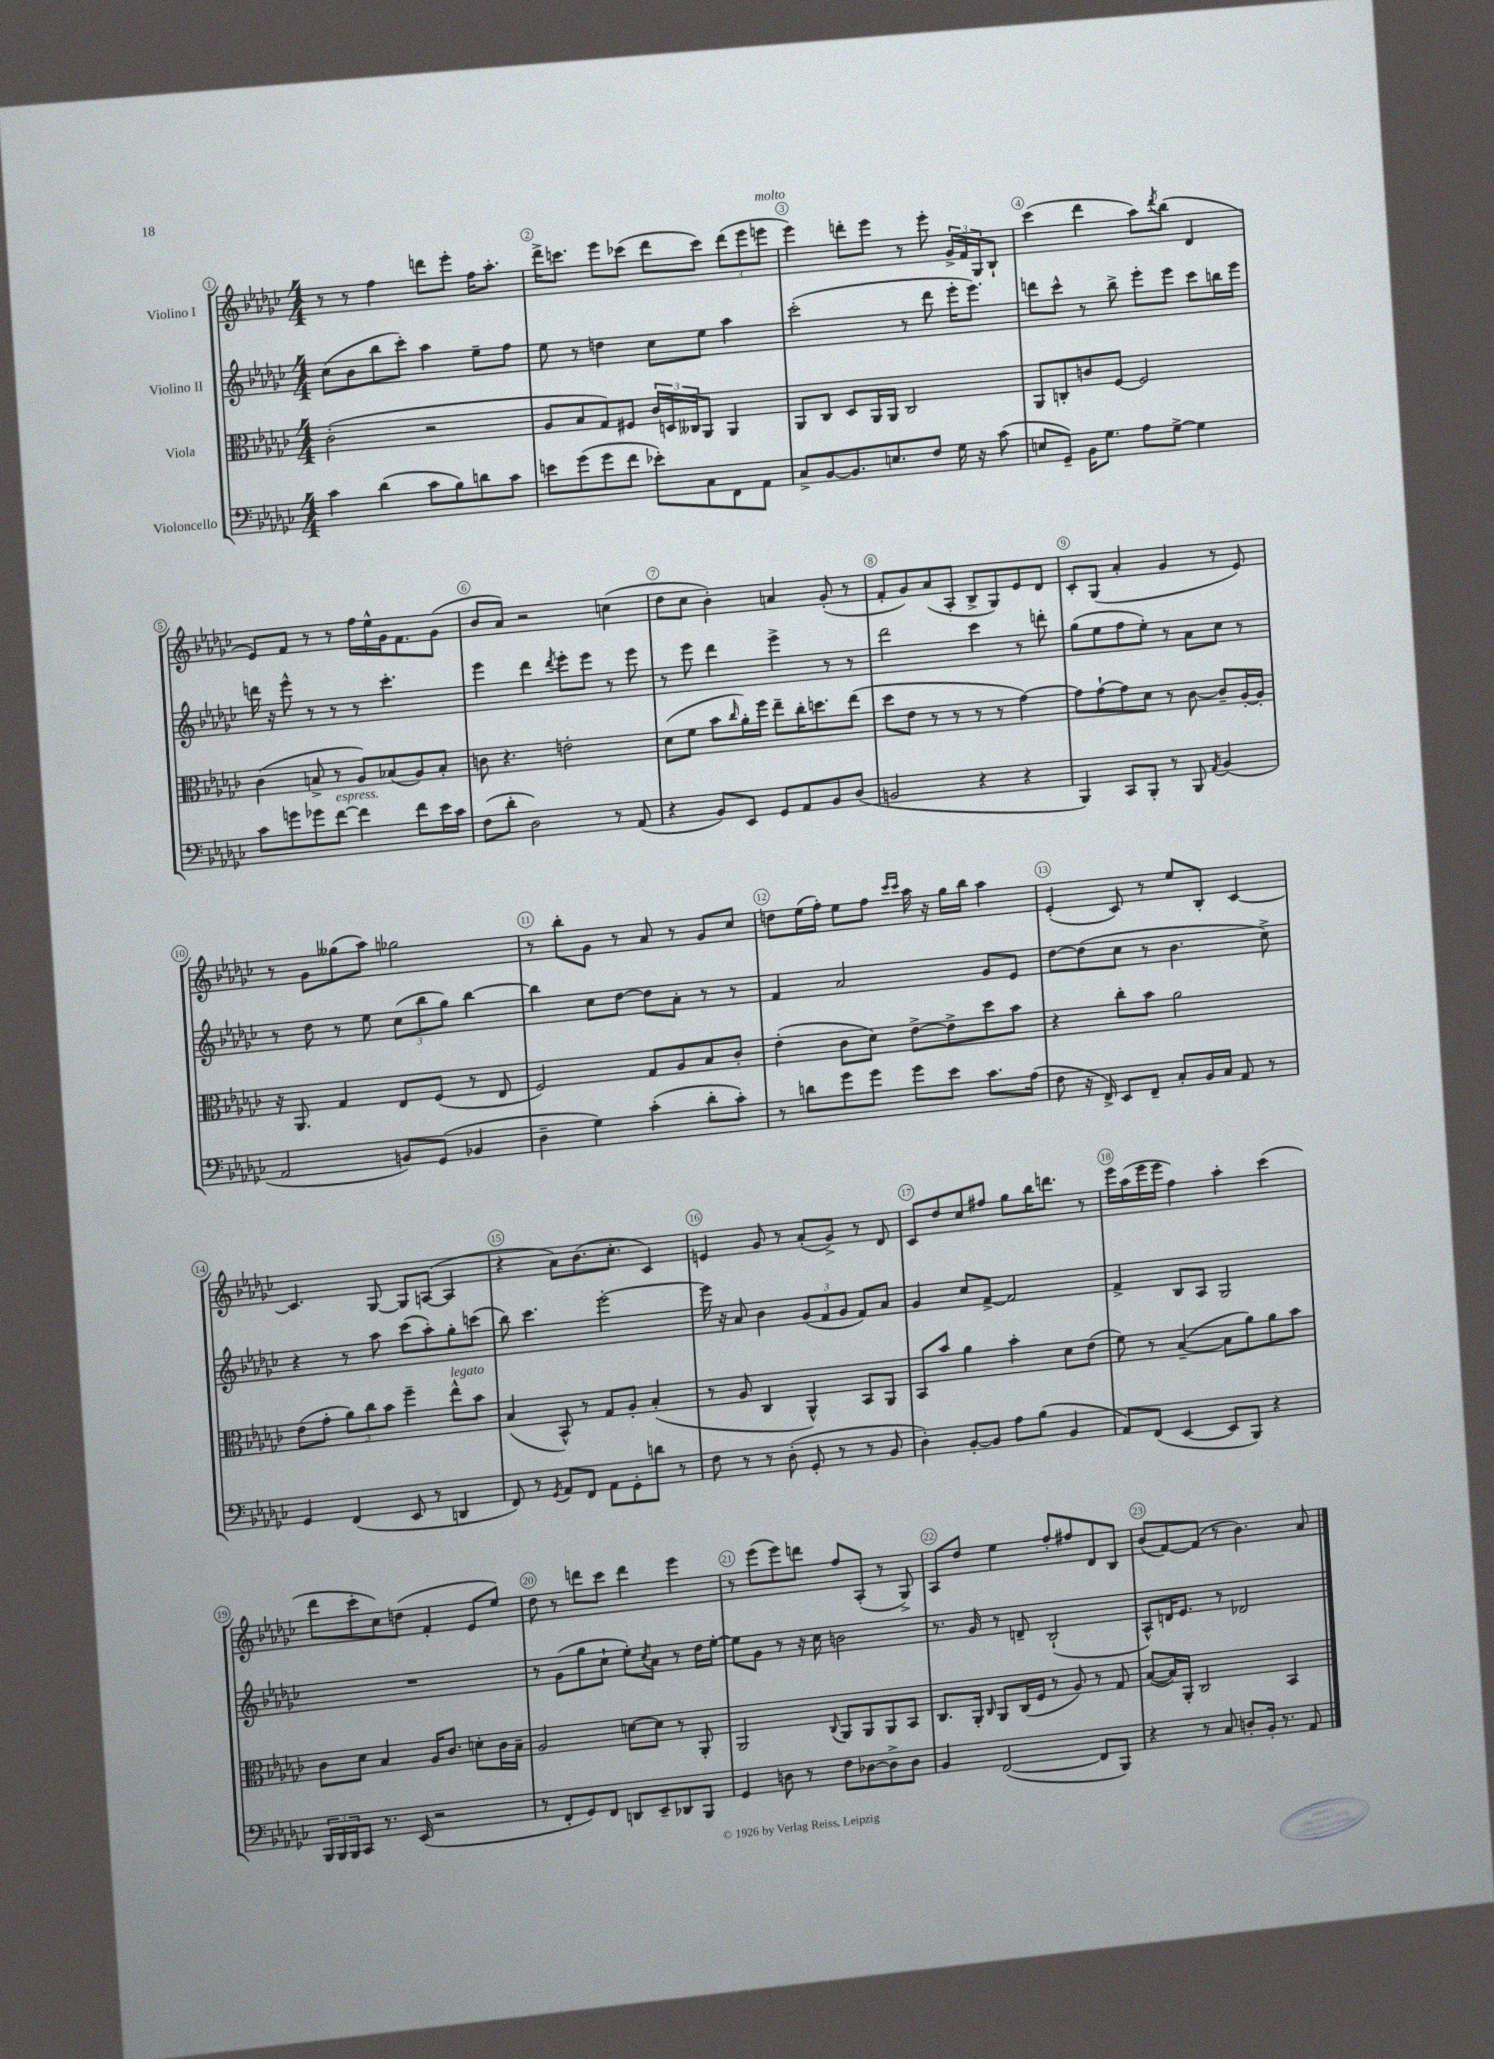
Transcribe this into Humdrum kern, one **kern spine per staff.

**kern	**kern	**kern	**kern
*staff4	*staff3	*staff2	*staff1
*clefF4	*clefC3	*clefG2	*clefG2
*k[b-e-a-d-g-c-]	*k[b-e-a-d-g-c-]	*k[b-e-a-d-g-c-]	*k[b-e-a-d-g-c-]
*M4/4	*M4/4	*M4/4	*M4/4
4c-\	(2c-'\	(8cc-\L	8r
.	.	8b-\	8r
(4d-\	.	8bb-\	4ff\
.	.	8ccc-'\J)	.
8c-\L	2r	4aa-\	8ddd\L
8B-\)	.	.	8eee-'\J
8d\	.	8ee-~\L	16ff\LK
.	.	.	8.aa-'\J
8c-\J	.	8ff\J	.
=	=	=	=
8e\L	8A-/L	8ee-\	16ddd-^\LK
.	.	.	8.ccc\J
(8g-\	8B-/	8r	.
8g-\	8G-/)	4dd\	8eee-\L
8f\J	8F#/J	.	(8ccc-\J
8e-'\L)	24c-/LL	8cc-\L	8ddd-\L
.	24D/	.	.
.	24C--/J	.	.
8C-\	8AA-/J	8ee-\J	8ccc-\J)
8FF\	4AA-/	4aa-\	(12ddd-\L
.	.	.	12eee-\
8AA-\J	.	.	.
.	.	.	12eee\J
=	=	=	=
8C-^/L	8AA-/L	(2ccc-'\	4eee-\)
[8BB-/	8C-/J	.	.
8.BB-/]	8D-/L	.	8ddd'\L
.	16AA-/L	.	8eee-\J
8.E/	16AA-/JJ	.	.
.	2C-/	8r	8r
8F/J	.	8ddd-\	8eee-'\
16G-\	.	16eee-'\LK	24g-^/LL
.	.	.	24f/
16r	.	8.eee-\J)	.
.	.	.	24G-/J
(8c-\	.	.	8B-`/J
=	=	=	=
8E/L	8AA-/L	8ddd\L	(4ccc-\
8GG-~/J)	8C'/	8ccc-^^\J	.
16BB-\LK	8c/	8r	4ddd-\
8.G-\J	.	.	.
.	[8F/J	8bb-^\	.
8A-\L	2F/]	8eee-'\L	8aa-\L)
.	.	.	8qddd-/
[8G-^\J	.	8eee-\J	(8bb-\J
4G-\]	.	8ccc-\L	4d-/
.	.	16bb\L	.
.	.	16eee-\JJ	.
=	=	=	=
8c-\L	(4c-\	16ddd\	8e-/L)
.	.	16r	.
8g\	.	8eee-^^\	8f/J
8g-\	8B^/	8r	8r
[8f\J	8r	8r	8r
4f\]	8A-/L)	8r	16ff\LL
.	.	.	16ee-^^\
.	(8B-/	4.ccc-'\	16g-\J
.	.	.	8.f\
8f\L	8A-/)	.	.
16e-\L	8B-'/J	.	(8g-\J
16c-\JJ	.	.	.
=	=	=	=
(8F\L	8c\	4eee-\	8b-/L
8d-'\J	4.r	.	8a-/J)
2D-\)	.	4ddd-\	2r
.	.	8qddd-/	.
.	2e'\	8eee-'\L	.
.	.	8eee-\J	.
8r	.	8r	(4cc\
(8AA-/	.	8eee-\	.
=	=	=	=
4r	(8d-\L	8r	8dd-\L
.	8f\J	8eee-\	8cc-\J
8BB-/L)	8b-\L	4ddd-\	4b-'\)
.	16qqcc-/	.	.
8EE-/J	16a-'\L)	.	.
.	16ff\JJ	.	.
8GG-/L	8ee-~\L	4eee-^\	4a/
8AA-/	16cc-'\K	.	.
.	8.dd\	.	.
8BB-/	.	8r	(8g-'/
(8D-/J	(8ee-\J	8r	8r
=	=	=	=
2BB/	8dd-\L	2ddd-\	8f'/L
.	8e-\J	.	8g-/)
.	8r	.	(8a-/
.	8r	.	8A-'/J
4r	8r	4ccc-\	8B-^/L
.	8r	.	8G-/)
4r	[4g-\)	8r	8e-/
.	.	8ddd'\	8d-/J
=	=	=	=
4BBB-/)	8g-\]L	(8gg-\L	8c-'/L
.	[8g-`\	8ee-\	(8G-/J
8CC-/L	8g-\]	8ff\	4a-'/
8BBB-'/J	8d-\J	8ee-'\J)	.
8r	8r	8r	4g-/
8BBB-/	[8c-\	8a-\L	.
8qAA-/	.	.	.
(4BB-/	8c-~/]L	8cc-\J	8r
.	[16A-'/L	8r	8e-/)
.	16A-'/]JJ	.	.
=	=	=	=
2AA-/	16r	8r	8r
.	8.AA-/	.	.
.	.	8dd-\	8g-\L
.	4G-/	8r	(8gg--\
.	.	8ee-\	8aa-\J)
8BB/L)	8E-/L	(12cc-\L	2gg-\
.	.	12bb-\	.
(8GG-/J	(8F/J	.	.
.	.	12gg-\J)	.
4BB-/	8r	[4bb-\	.
.	8E-/	.	.
=	=	=	=
4D-~\	2F/)	4bb-\]	8r
.	.	.	8bb-'\L
4G-\)	.	8cc-\L	8g-\J
.	.	[8dd-\J	8r
(4c-'\	8G-/L	8dd-\]L	8a-/
.	8A-/	8a-'\J	8r
8d-'\L	8B-/	8r	8g-/L
8c-'\J)	8c-'/J	8r	8cc-/J
=	=	=	=
8r	(4e-'\	4f/	8dd\L
8d\L	.	.	(16ee-\L
.	.	.	16ff'\JJ)
8g-\	8c-\L	2a-/	8ee-\L
8g-\J	8d-\J)	.	8ff\J
.	.	.	16qqccc-/LL
.	.	.	16qqccc-/JJ
8g-\L	[8e-^\L	.	16aa-\
.	.	.	16r
8e-\J	8e-^\]	.	16gg-\LL
.	.	.	16bb-\JJ
8.c-\L	8dd-\	8g-/L	4aa-\
.	8b-\J	8e-/J	.
(16A-\Jk	.	.	.
=	=	=	=
8F\	4r	[8dd-\L	(4e-'/
16r	.	(8dd-\]	.
16FF^/)	.	.	.
8EE-/L	8cc-'\L	8cc-\J	8c-/)
8FF~/J	8b-\J	8r	8r
8C-'/L	2a-\	4.b-\	8ee-/L
16BB-/L	.	.	8B-'/J
16C-/JJ	.	.	.
8AA-/	.	.	[4c-/
8r	.	8cc-^\)	.
=	=	=	=
4GG-/	(8e-\L	4r	4.c-/]
.	8g-'\J	.	.
(4FF/	12a-\L)	8r	.
.	12cc-\	.	.
.	.	8aa-\	[8G-/
.	12b-\J	.	.
8EE-/	4ff~\	(8ccc-\L	8G-/]L
8r	.	8aa-'\)	([8A/J
4DD/	8ee-^^\L	8gg-'\	4A/]
.	8b-\J	(8ccc\J	.
=	=	=	=
8FF/)	(4B-/	8bb-\)	4r
8r	.	4.ccc-\	.
8qGG-/	.	.	.
8AA-/L	8BB-^^/)	.	8a-\L)
8FF/J	8r	.	(8.b-\
8AA-\L	8G-/L	[2eee-'\	.
.	.	.	8.cc-'\J
8GG-'\	8A-'/J	.	.
8d\J	(4B-'/	.	4c-/)
8r	.	.	.
=	=	=	=
8F\	8r	16eee-\]	4e/
.	.	16r	.
8r	8A-/	8a-/	.
8r	4C-/	4b-\	8g-/
(8D-'\	.	.	8r
8GG-'/	4AA-^^/)	(12g-/L	(8a-'/L
.	.	12f/	.
8r	.	.	8g-^/J)
.	.	12g-/J	.
8r	8BB-/L	8f/L)	8r
8BB-/	8AA-/J	8a-/J	8d-/
=	=	=	=
4D-'\)	8BB-/L	4g-/	8c-/L
.	8b-/J	.	8dd-/
[8BB-'/L	4a-\	8cc-/L	8cc-/
8BB-/]J	.	[8f^/J	8ff#/J
8A-\L	4b-'\	2f/]	8gg-\L
(8B-\J	.	.	16bb-\K
.	.	.	8.ddd\J
4BB-/	8d-\L	.	.
.	(8e-\J	.	8r
=	=	=	=
8AA-/L)	8f\)	4f^/	16eee-\LL
.	.	.	(16aa-\
(8FF/J	8r	.	16eee-\
.	.	.	16eee-\JJ
[4EE-/	([4B-~/	8B-/L	4ff\)
.	.	8A-/J	.
8EE-/]L	8B-\]L	2G-/	4aa-'\
8BBB-/J)	8a-\)	.	.
4r	8a-\	.	(4ccc-\
.	8b-\J	.	.
=	=	=	=
24BBB-/LL	8c-\L	1r	8ddd-\L
24BBB-/	.	.	.
24BBB-/J	.	.	.
8CC-/J	8d-\J	.	8ccc-'\
8.r	4B-/	.	8cc-\)
.	.	.	(8dd\J
(16EE-/	.	.	.
2r	16A-/LK	.	4f'/
.	8.c-/J	.	.
.	8d'\L	.	8e-/L
.	16c-\L	.	8ee-/J)
.	16B-~\JJ	.	.
=	=	=	=
8r	2A-/	8r	8dd-\
8FF'/L	.	(8g-\L	8r
8GG-/)	.	8gg-\	8ddd\L
8FF/J	.	8cc-`\J	8ccc-\J
8DD/L	[8d\L	8ee-'\L)	4ddd\
.	.	8qcc-/	.
8EE-~/	8d\]J	8a-\J	.
8DD-/	8r	8r	4eee-\
8BBB-/J	8AA-'/	16dd-\LL	.
.	.	[16ee-'\JJ	.
=	=	=	=
4GG-/	2AA-/	8ee-\]L	8r
.	.	8g-\J	(8eee-\L
8D\	.	8r	8eee-\)
8r	.	16r	8ddd\J
.	.	16cc-\	.
.	8qqC-/	.	.
8F\L	8AA-/L	2b\	8ff/L
[8D-\	8AA-/	.	(8A-'/J
8D-^\]	8AA-/	.	8r
8D-\J	8BB-/J	.	8G-^/)
=	=	=	=
4BB-/	8.C-/L	8.r	8A-/L
.	.	.	8dd-/J
.	16AA-'/Jk	16g-/	.
.	16qqC-/	.	.
([2FF/	8AA-/L	8r	4ee-\
.	(16C-/L	8d~/	.
.	16F/JJ	.	.
.	8r	(2B-`/	8ff'/L
.	8A-/)	.	8ff#/
8FF/]L	8r	.	8d-/
8BBB-/J)	8G-/	.	8B-/J
=	=	=	=
4r	([8B-/L	8A-^^/L)	(8b-/L
.	16B-/]L)	16d/K	[8f/)
.	16AA-'/JJ	8.e-/J	.
8r	2C-/	.	(8f/]J
8C-/	.	8r	8r
8D'/L	.	2d-/	4.b-\)
16BB-'/Jk	.	.	.
8.r	.	.	.
.	4BB-/	.	.
8AA-/	.	.	8a-/
==	==	==	==
*-	*-	*-	*-
